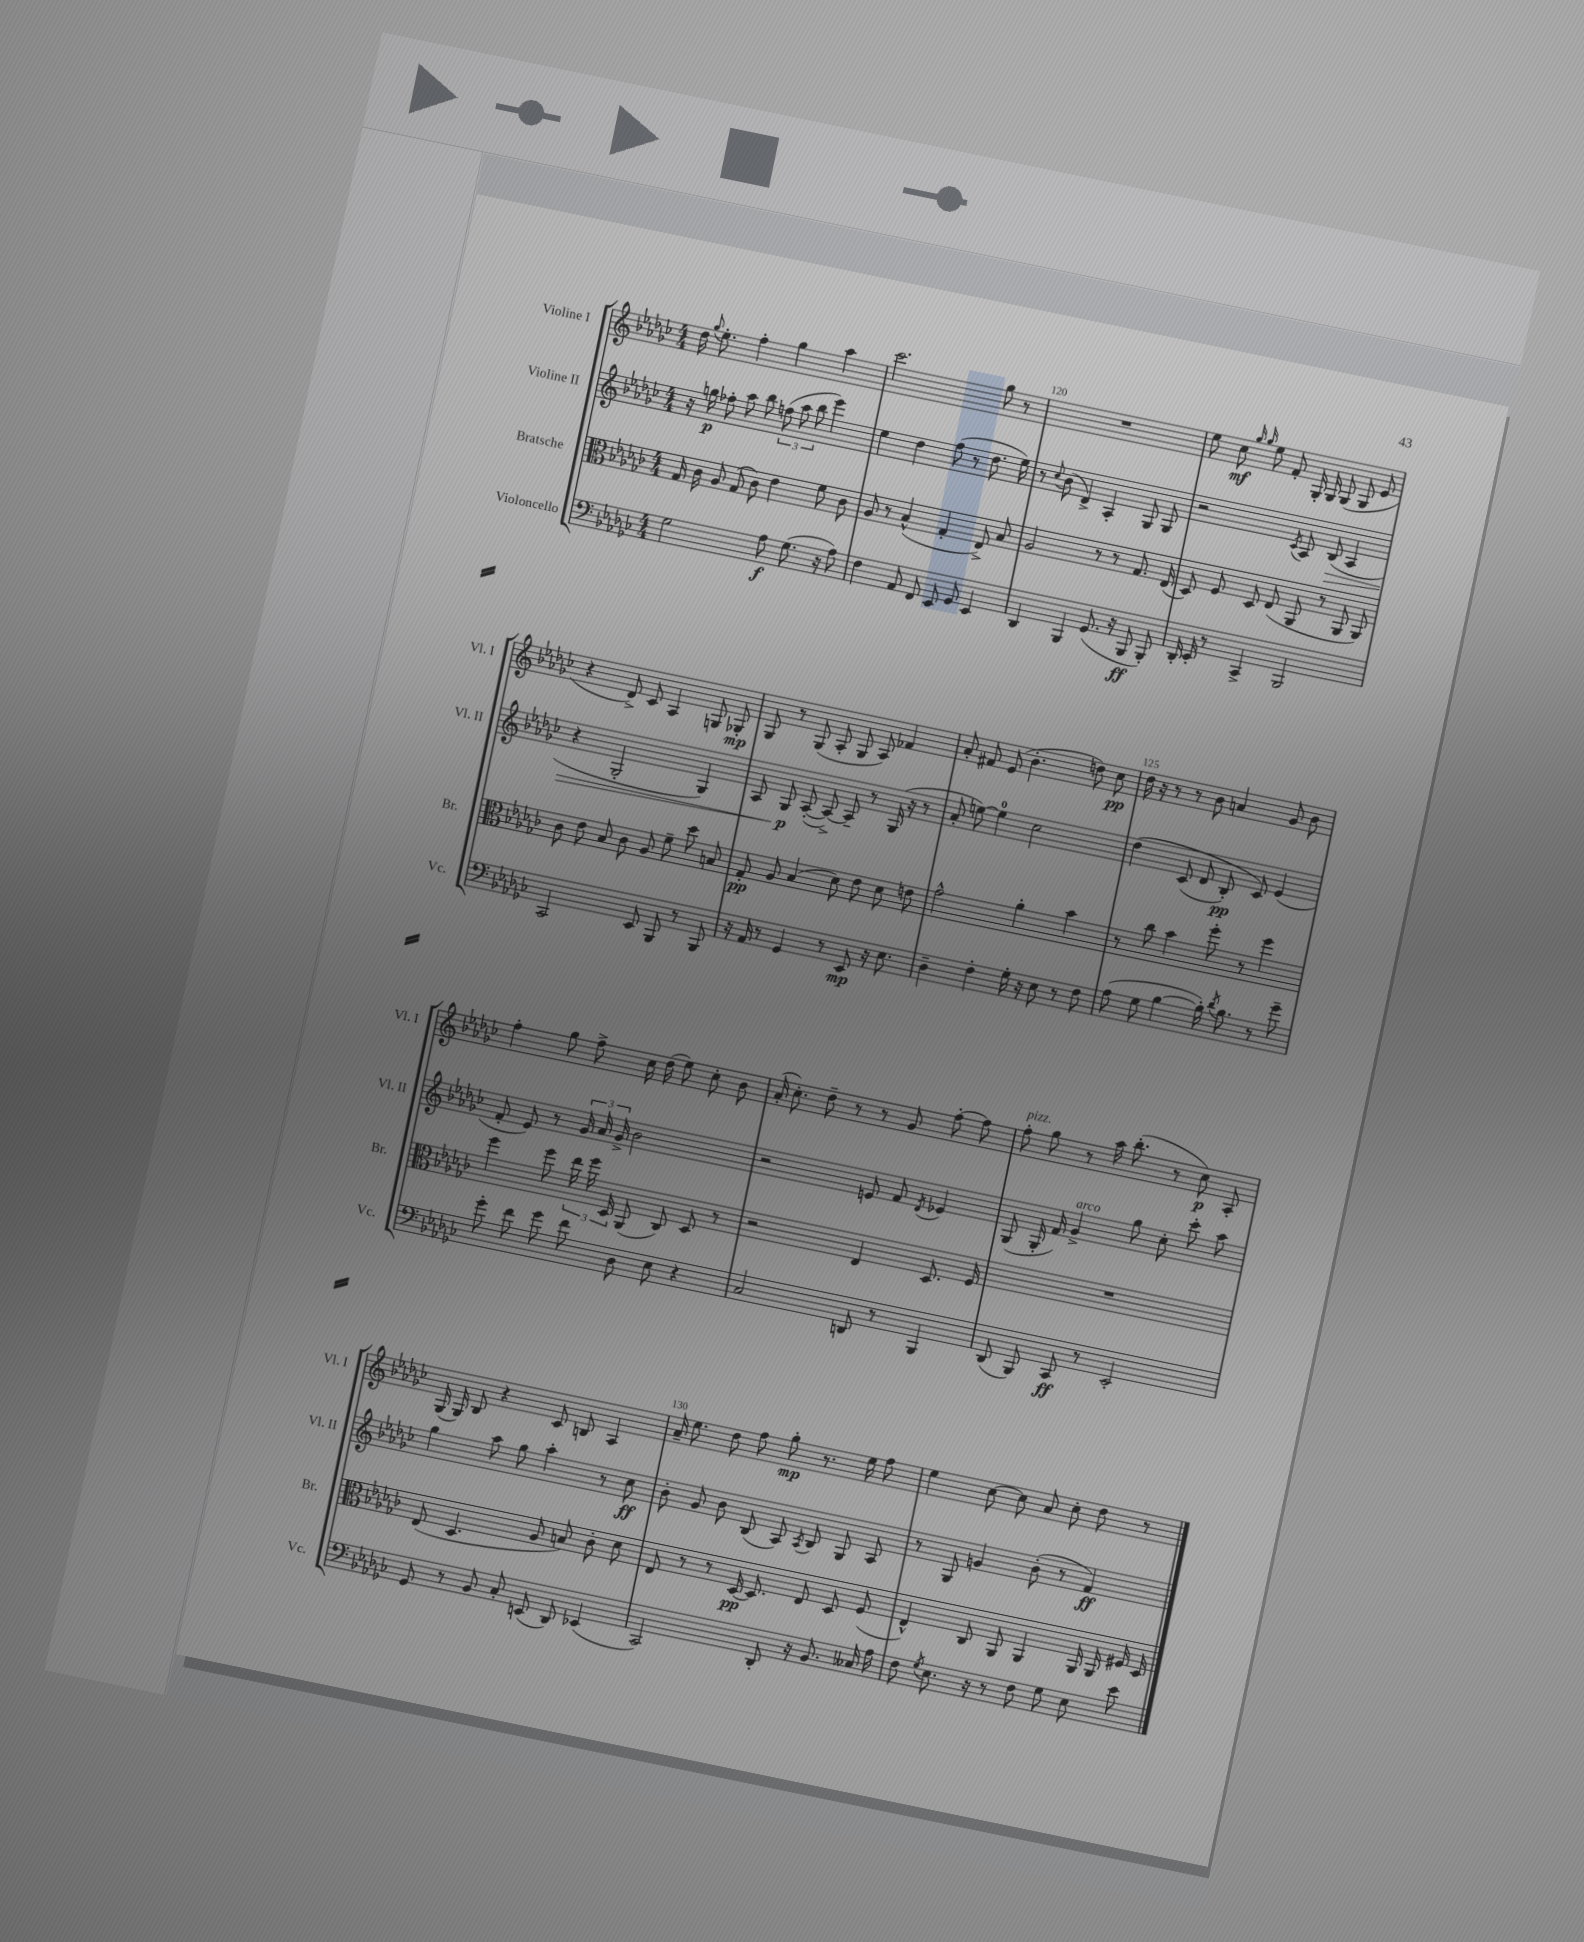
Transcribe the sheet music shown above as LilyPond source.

<<
\new StaffGroup <<
\new Staff = "s0" \with { instrumentName = "Violine I" shortInstrumentName = "Vl. I" } {
    \clef treble \key ges \major \numericTimeSignature \time 4/4
    \autoBeamOff des''16 \appoggiatura { ges''8 } ees''8.-. f''4-. ges''4 aes''4 |
    ces'''2. ges''8 r8 |
    R1 |
    ees''8 ces''8\mf \grace { ges''16 ges''16 } ees''8 f'8-. ges16-. ges16 ges8( ges8 ees'8 |
    r4 des'8->) ces'8 aes4 g8 ges8-.\mp |
    ges8 r8 ges8( aes8-. ges8 aes8) fes'4 |
    aes'8-. fis'8 ees'8( bes'4.-. d''8) ces''8\pp |
    des''16 r16 r8 r8 bes'8 a'4 ges'8 bes'8 |
    f''4-. ges''8 f''8-> ces''16 des''16( ees''8) ces''8-. bes'8 |
    aes'16-.( ces''8.-.) des''8-- r8 r8 ges'8 f''8~-. f''8 |
    f''8-.^\markup { \italic "pizz." } ges''8 r8 aes''16 bes''8.-.( r8 ces''8\p) aes8-. |
    ges16( ges16) bes8 r4 ces'8 b8 aes4 |
    aes'16-- ees''8. des''8 f''8 ges''8-.\mp r8. ees''16 f''8 |
    ees''4 ces''8~ ces''8 aes'8 ces''8-. des''8 r8 \bar "|." |
}
\new Staff = "s1" \with { instrumentName = "Violine II" shortInstrumentName = "Vl. II" } {
    \clef treble \key ges \major \numericTimeSignature \time 4/4
    \autoBeamOff r16 g''16\p fes''8-. aes''8 bes''8 \tuplet 3/2 { f''8( aes''8 bes''8 } ees'''4) |
    ees''4 des''4 f''8( r8 des''8. ees''16) |
    r8 \appoggiatura { ces''8 } bes'8( des'4->) aes4-. ges8 ges8 |
    r2 \acciaccatura { ces'8 } aes8 bes8\>( aes4 |
    r4 ges2-. ges4) |
    aes8 ges8\p\! aes8~-.( aes8~->) aes8-- r8 ges16( r16 r8 |
    aes'8-. e''8~) e''4-0 ces''2 |
    des''4\( ces'8( des'8 bes8-.\pp) ces'8\) ees'4( |
    f'8-. ees'8) r8 \tuplet 3/2 { ges'16 aes'16 ges'16-> } bes'2 |
    r2 e'8 f'8 \acciaccatura { des'8 } ees'4 |
    ges8( ges16-. f'16) ges'4->^\markup { \italic "arco" } ges''8 ces''8-. ces'''8-. aes''8 |
    ges''4 aes''8 ges''8 aes''4-. r8 ces''8\ff |
    bes'8-. ges'8 bes'8 bes8( aes8) \acciaccatura { aes8 } bes8 ges8 aes8 |
    r8 ges8 g'4 bes'8-.( r8 f'4\ff) \bar "|." |
}
\new Staff = "s2" \with { instrumentName = "Bratsche" shortInstrumentName = "Br." } {
    \clef alto \key ges \major \numericTimeSignature \time 4/4
    \autoBeamOff ges16 ces'16 aes8 ges8( ces'8) ees'4 f'8 ces'8 |
    aes8 r8 bes4-^( ges4-. ees8->) bes8 |
    aes2 r8 r8 ges8. ees16( |
    des8) f8 des8 ees8( aes,8 r8 aes,8 aes,8) |
    ces'8 ees'8 bes8 ces'8 aes8 f'8-- des''8 b8 |
    ges8-.\pp aes8 bes4( des'8) ees'8 des'8 e'8 |
    ges'2-^ aes'4-. bes'4 |
    r8 ces''8 bes'4 f''8-. r8 f''4 |
    f''4 f''8 \tuplet 3/2 { ees''16 f''16 des16 } aes,8( ces8) des8 r8 |
    r2 ees4 des8. f16 |
    R1 |
    ees8( des4. aes8 b8) ces'8-. des'8 |
    ees8 r8 r8 des16~\pp des8. ees8 des8 f8( |
    ees4-^) ces8 aes,8 aes,4 aes,16 aes,16 fis16 des16 \bar "|." |
}
\new Staff = "s3" \with { instrumentName = "Violoncello" shortInstrumentName = "Vc." } {
    \clef bass \key ges \major \numericTimeSignature \time 4/4
    \autoBeamOff ges2 aes8\f ges8.( r16 aes8) |
    f4 aes,8 f,8 ees,8 ges,8 ees,4 |
    des,4 bes,,4 ges,8.( r16 bes,,8\ff bes,,8-.) |
    des,16-. ees,16-. r8 ces,4-> bes,,2 |
    ces,2 ees,8 bes,,8 r8 bes,,8 |
    r16 aes,16 r8 ges,4 r8 ees,8\mp r16 ees8. |
    des4-- f4-. ges16-. r16 ees8 r8 f8 |
    aes8( ges8 bes4~ bes16-.) \acciaccatura { des'8 } bes8. r8 ges'8-- |
    ges'8-. f'8 ges'8 f'8 des8 ees8 r4 |
    ces2 d,8 r8 bes,,4 |
    des,8( bes,,8) ces,8\ff r8 ees,2-. |
    ges,8 r8 bes,8 ces8-. e,8( des,8) ees,4( |
    ces,2) des,8-. r16 bes,8. ceses16 aes16 |
    f8 \acciaccatura { ges8 } ees8. r16 r8 f8 ges8 ees8 ees'8 \bar "|." |
}
>>
>>
\layout { \context { \Score currentBarNumber = #118 \override BarNumber.break-visibility = ##(#f #t #t) barNumberVisibility = #(every-nth-bar-number-visible 5) } }
